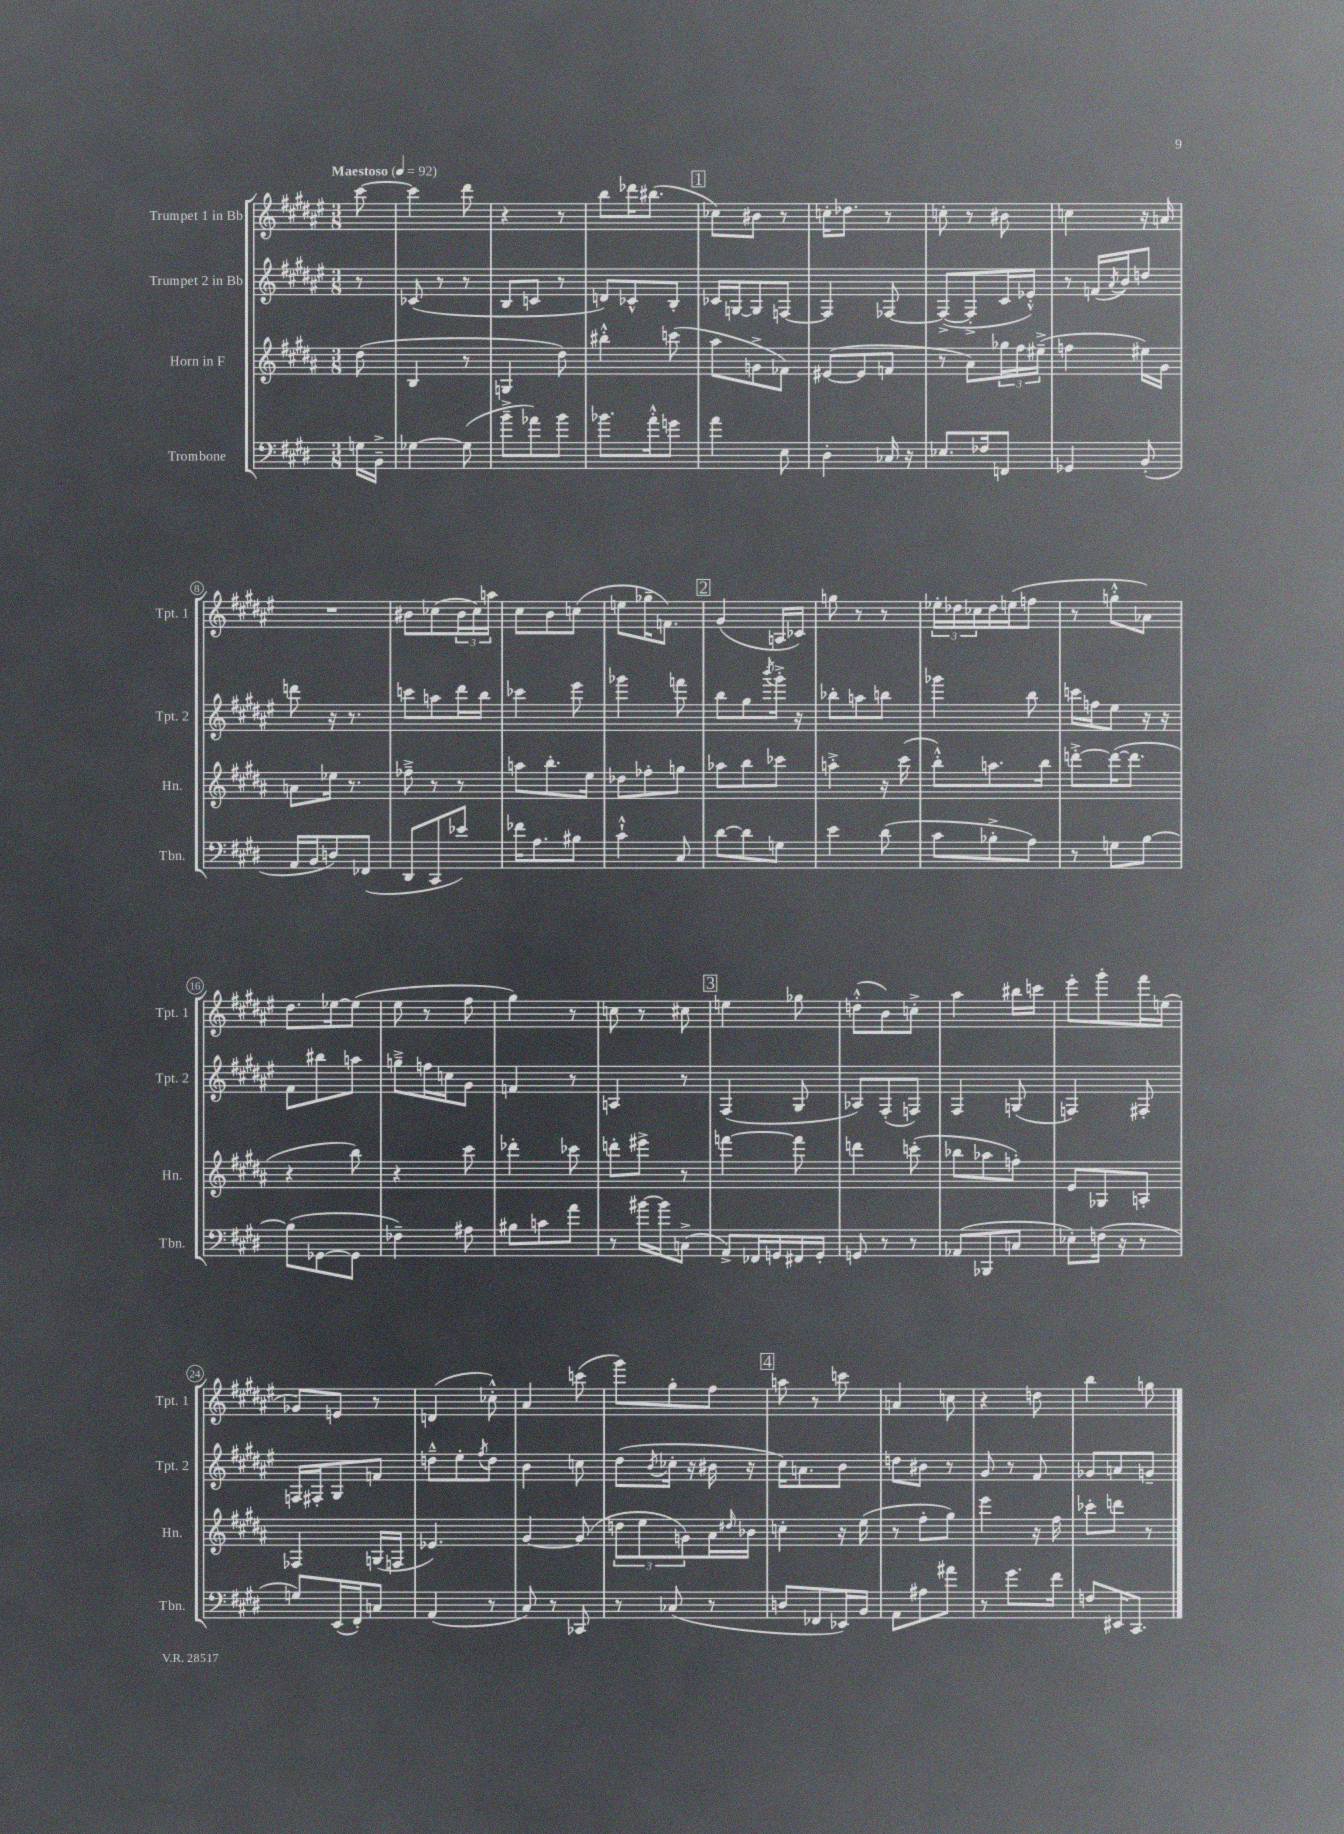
<<
\new StaffGroup <<
\new Staff = "s0" \with { instrumentName = "Trumpet 1 in Bb" shortInstrumentName = "Tpt. 1" } {
    \clef treble \key fis \major \numericTimeSignature \time 3/8 \partial 8 \tempo "Maestoso" 4 = 92
    cis'''8~ |
    cis'''4 dis'''8 |
    r4 r8 |
    b''8 des'''16 bis''8.( |
    \mark \markup { \box "1" } ces''8) bis'8 r8 |
    c''16-. des''8. r8 |
    c''8-. r8 bis'8 |
    c''4 r16 a'16 |
    R4. |
    bis'8 ces''8( \tuplet 3/2 { bis'16 ces''16) a''16 } |
    cis''8 b'8 c''8( |
    e''8 ges''16-- f'8.) |
    \mark \markup { \box "2" } gis'4( a16 ces'16) |
    g''8 r8 r8 |
    \tuplet 3/2 { ees''16-. des''16 ces''16 } des''16 e''16( f''8 |
    r8 g''8-.-^ aes'8) |
    dis''8. ees''16~ ees''8( |
    eis''8 r8 fis''8 |
    gis''4) r8 |
    c''8 r8 cis''8 |
    \mark \markup { \box "3" } e''4 ges''8 |
    d''8-.-^( b'8) c''8-.-> |
    ais''4 bis''16 c'''16 |
    eis'''8-. gis'''8-. fis'''16 e''16( |
    ges'8) e'8 r8 |
    d'4( ces''8-.-^) |
    ais'4 c'''8( |
    gis'''8) gis''8-. fis''8 |
    \mark \markup { \box "4" } a''8 r8 c'''8 |
    a'4 c''8 |
    r4 d''8 |
    b''4 g''8 \bar "|." |
}
\new Staff = "s1" \with { instrumentName = "Trumpet 2 in Bb" shortInstrumentName = "Tpt. 2" } {
    \clef treble \key fis \major \numericTimeSignature \time 3/8 \partial 8
    r8 |
    ces'8( r8 r8 |
    b8 c'8 r8 |
    d'8) ces'8-^ b8-. |
    \mark \markup { \box "1" } ces'16 g16~ g8 f8~ |
    f4 fes8~ |
    fes8~->( fes8-.-> cis'16 ees'16-.-^) |
    r8 f'16( \acciaccatura { ais'8 } b'16) d''8 |
    d'''8 r16 r8. |
    c'''8 a''8 dis'''16 b''16 |
    ces'''4 eis'''8 |
    ges'''4 f'''8 |
    \mark \markup { \box "2" } b''8 gis''8 \acciaccatura { b'''8 } gis'''16-.-> r16 |
    bes''8-. a''8 b''8 |
    ges'''4 b''8 |
    c'''16 f''16 eis''8 r16 r16 |
    fis'8 bis''8 a''8 |
    g''8---> f''16 c''16 gis'8 |
    f'4 r8 |
    a4 r8 |
    \mark \markup { \box "3" } fis4( gis8 |
    aes8) fis8-.( f8) |
    fis4 g8( |
    f4) fis8-. |
    f16 fis16-. gis8 f'8 |
    d''8---^ eis''8-. \acciaccatura { fis''8 } d''8 |
    b'4 c''8 |
    dis''8( \acciaccatura { b'8 } ces''16-. r16 bis'16 r16 |
    \mark \markup { \box "4" } cis''16) a'8. b'8 |
    d''8 bis'8 r8 |
    gis'8 r8 fis'8 |
    ges'8 a'8 g'8-- \bar "|." |
}
\new Staff = "s2" \with { instrumentName = "Horn in F" shortInstrumentName = "Hn." } {
    \clef treble \key b \major \numericTimeSignature \time 3/8 \partial 8
    dis''8( |
    b4 r8 |
    g4 dis''8) |
    bis''4-.-^ c'''8( |
    \mark \markup { \box "1" } ais''8 g'8-> fes'8) |
    eis'8~( eis'8 f'8 |
    r8 ais'8) \tuplet 3/2 { ges''16 fis''16 eis''16--->( } |
    f''4 eis''16) gis'16 |
    a'8 ees''16 r8. |
    fes''8---> r8 r8 |
    a''8 b''8.-. e''16 |
    des''8 fes''8-. g''8 |
    \mark \markup { \box "2" } aes''8 b''8 ces'''8 |
    a''4-.-> r16 cis'''16( |
    b''8-.-^) a''8. b''16 |
    d'''8~-.-> d'''16~( d'''8. |
    r4 b''8) |
    r4 cis'''8 |
    des'''4-. ces'''8 |
    d'''8-. eis'''8-> r8 |
    \mark \markup { \box "3" } f'''4~ f'''8 |
    d'''4 c'''8-.( |
    bes''8 aes''8 f''8-.) |
    e'8 ges8 a8-. |
    fes4 g16( f16 |
    ees'4.) |
    gis'4~ gis'8( |
    \tuplet 3/2 { d''8 e''8 g'8) } ais'16 \grace { dis''16 } bes'16 |
    \mark \markup { \box "4" } c''4-. r16 e''16( |
    r8 fis''8-. gis''8) |
    e'''4 r16 fis''16 |
    ces'''8-. d'''8 r8 \bar "|." |
}
\new Staff = "s3" \with { instrumentName = "Trombone" shortInstrumentName = "Tbn." } {
    \clef bass \key e \major \numericTimeSignature \time 3/8 \partial 8
    g16 b,16---> |
    ges4~ ges8( |
    b'8---> aes'8) b'8 |
    bes'8. a'16-.-^ g'8 |
    \mark \markup { \box "1" } a'4 e8 |
    dis4-. ces16 r16 |
    ees8. fes16 f,8 |
    ges,4 b,8-.( |
    a,16 b,16 d8) fes,8( |
    dis,8 cis,8 ees'8) |
    fes'16 a8. bis8 |
    cis'4-!-^ cis8 |
    \mark \markup { \box "2" } dis'8~ dis'8 g8 |
    e'4 dis'8( |
    cis'8 bes8-.-> a8) |
    r8 g8 b8~ |
    b8( ges,8~ ges,8 |
    fes4--) ais8 |
    bis8 c'8 a'8 |
    r8 bis'16~ bis'16 c8->( |
    \mark \markup { \box "3" } a,8->) fes,16 g,16 fis,16 g,16-. |
    g,8 r8 r8 |
    aes,8( bes,,8 c8 |
    ees8-.) f16( r16 r8 |
    g8) e,16( fis,16-.) c8 |
    a,4( r8 |
    cis8) r8 ces,8 |
    r8 ces8( r8 |
    \mark \markup { \box "4" } d8 fes,8 ees,16) b,16 |
    a,8 ais8 ais'8 |
    r8 gis'8. fis'16 |
    f8 eis,16 cis,8. \bar "|." |
}
>>
>>
\layout { \context { \Score \override BarNumber.stencil = #(make-stencil-circler 0.1 0.3 ly:text-interface::print) } }
